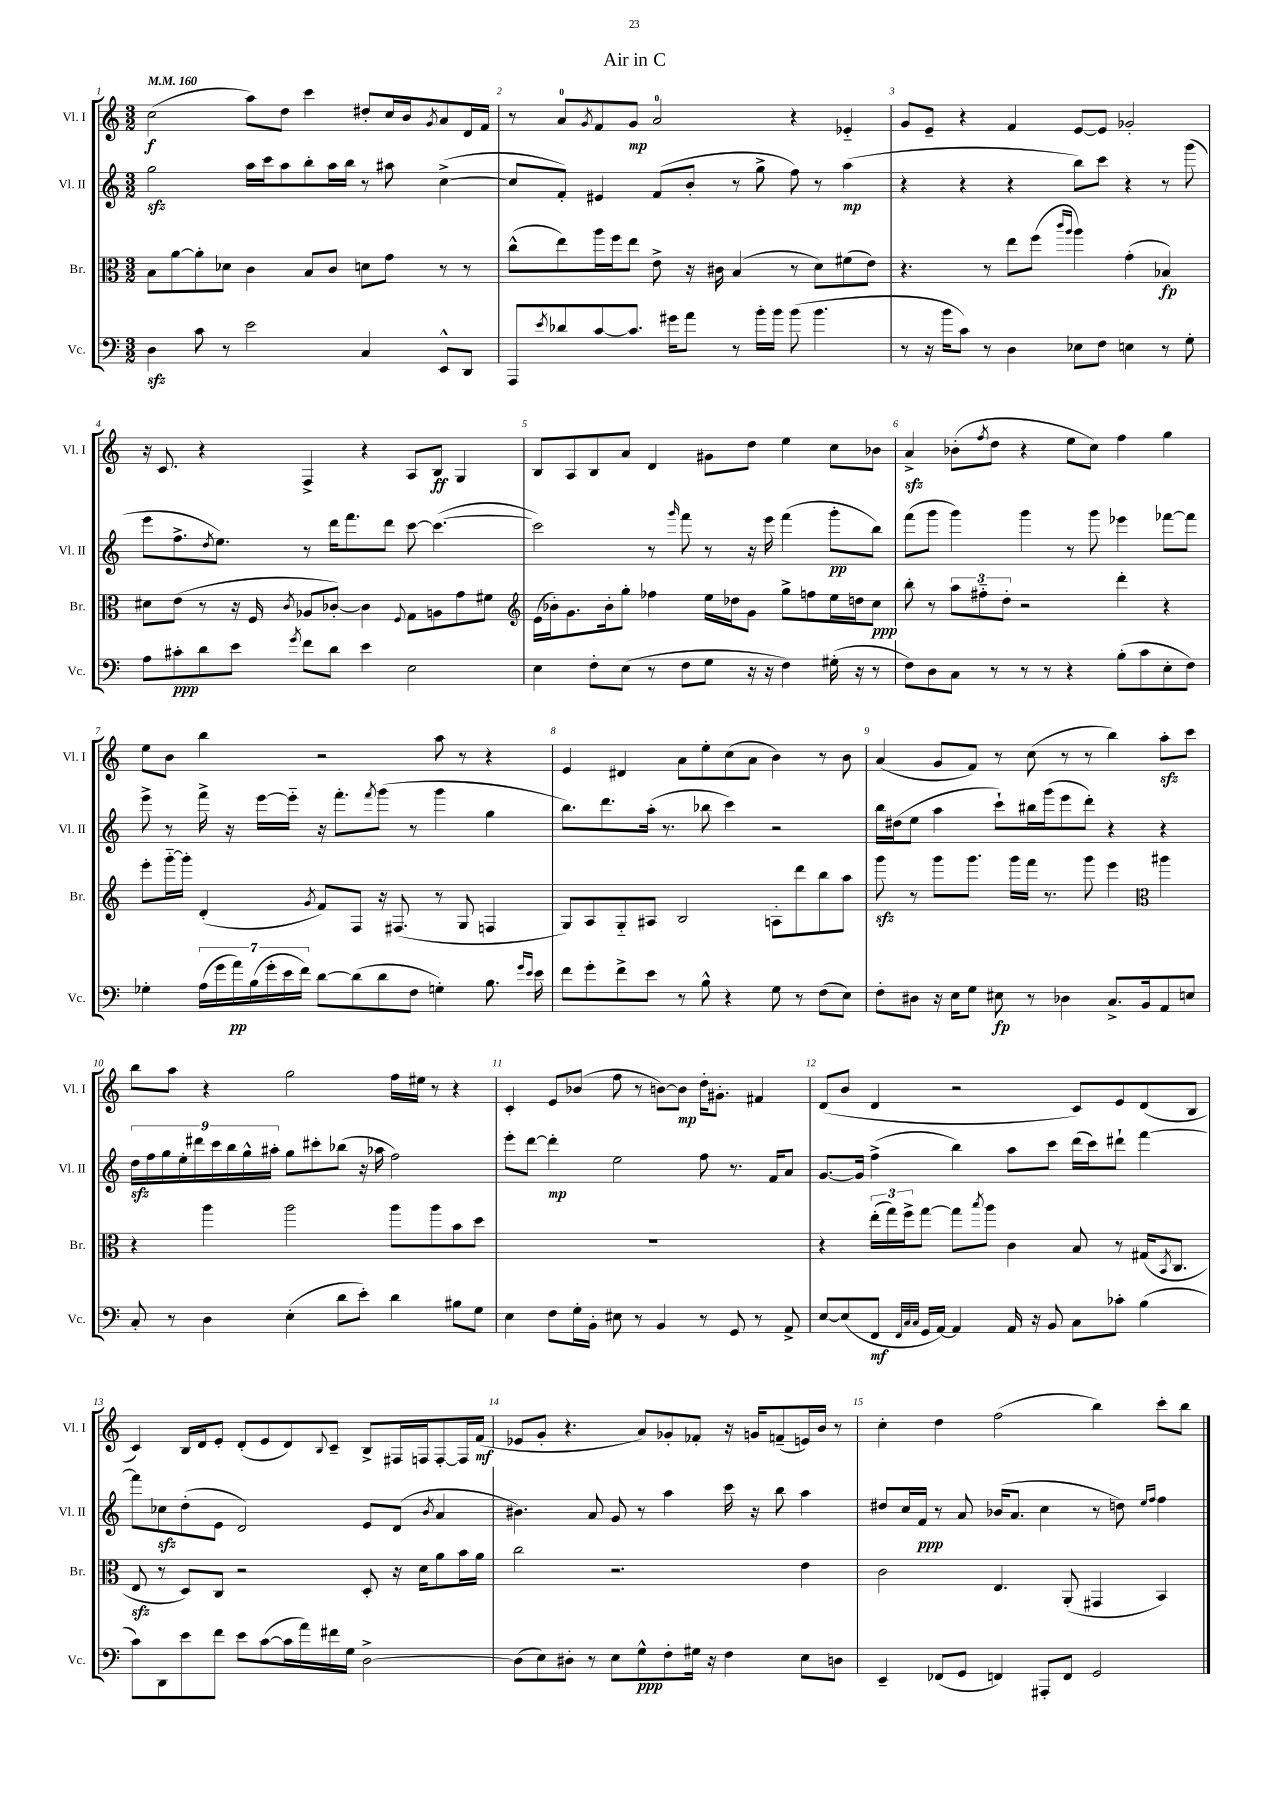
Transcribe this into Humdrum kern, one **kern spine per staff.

**kern	**dynam	**kern	**dynam	**kern	**dynam	**kern	**dynam
*part4	*part4	*part3	*part3	*part2	*part2	*part1	*part1
*staff4	*staff4	*staff3	*staff3	*staff2	*staff2	*staff1	*staff1
*I"Vc.	*	*I"Br.	*	*I"Vl. II	*	*I"Vl. I	*
*I'Vc.	*	*I'Br.	*	*I'Vl. II	*	*I'Vl. I	*
*clefF4	*	*clefC3	*	*clefG2	*	*clefG2	*
*k[]	*	*k[]	*	*k[]	*	*k[]	*
*M3/2	*	*M3/2	*	*M3/2	*	*M3/2	*
*MM160	*	*MM160	*	*MM160	*	*MM160	*
=1	=1	=1	=1	=1	=1	=1	=1
4Dzz\	.	8B\L	.	2ggzz\	.	(2cc\	f
.	.	[8a\	.	.	.	.	.
8c\	.	8a'\]	.	.	.	.	.
8r	.	8d-X\J	.	.	.	.	.
2e\	.	4c\	.	16aa\LL	.	8aa\L)	.
.	.	.	.	16ccc\J	.	.	.
.	.	.	.	8aa\	.	8dd\J	.
.	.	8B/L	.	8bb'\	.	4ccc\	.
.	.	8c/J	.	16aa\L	.	.	.
.	.	.	.	16bb\JJ	.	.	.
4C/	.	8dn\L	.	8r	.	8dd#X'/L	.
.	.	8g\J	.	8aa#X\	.	16cc/L	.
.	.	.	.	.	.	16b/J	.
.	.	.	.	.	.	8qg/	.
8EE^^/L	.	8r	.	([4cc^\	.	8a/	.
8DD/J	.	8r	.	.	.	16d/L	.
.	.	.	.	.	.	16f/JJ	.
=2	=2	=2	=2	=2	=2	=2	=2
8AAA/L	.	(8cc^^\L	.	8cc/L]	.	8r	.
8qe/	.	.	.	.	.	.	.
8d-X/	.	8ee\)	.	8f'/J)	.	8a/L	.
.	.	.	.	.	.	8qg/	.
[8c/	.	16aa\L	.	4e#X/	.	8f/	.
.	.	16ff\J	.	.	.	.	.
8.c/J]	.	8ee\J	.	.	.	8g/J	mp
.	.	8e^\	.	(8f/L	.	2a/	.
16g#X\KL	.	.	.	.	.	.	.
8a\J	.	16r	.	8b'/J	.	.	.
.	.	16c#X\	.	.	.	.	.
8r	.	(4B/	.	8r	.	.	.
16b'\LL	.	.	.	8gg^\	.	.	.
16b\JJ	.	.	.	.	.	.	.
(8b\	.	8r	.	8ff\)	.	4r	.
4.b\	.	8d\L)	.	8r	.	.	.
.	.	(8f#X\	.	(4aa\	mp	4e-X/	.
.	.	8e\J)	.	.	.	.	.
=3	=3	=3	=3	=3	=3	=3	=3
8r	.	4.r	.	4r	.	8g/L	.
16r	.	.	.	.	.	8e~/J	.
16b\KL	.	.	.	.	.	.	.
8c\J)	.	.	.	4r	.	4r	.
8r	.	8r	.	.	.	.	.
4D\	.	8ee\L	.	4r	.	4f/	.
.	.	(8ff\J	.	.	.	.	.
.	.	16qqccc/LL	.	.	.	.	.
.	.	16qqaa/JJ	.	.	.	.	.
8E-X\L	.	4aa\)	.	8bb\L)	.	[8e/L	.
8F\J	.	.	.	8ccc\J	.	8e/J]	.
4En\	.	(4g'\	.	4r	.	2g-X'/	.
8r	.	4B-X/)	fp	8r	.	.	.
8G'\	.	.	.	(8ggg\	.	.	.
!!LO:LB:g=z
=4	=4	=4	=4	=4	=4	=4	=4
8A\L	.	8d#X\L	.	8eee\L	.	16r	.
.	.	.	.	.	.	8.c/	.
8c#X'\	ppp	(8e\J	.	8.ff^\	.	.	.
8d\	.	8r	.	.	.	4r	.
.	.	.	.	8qdd/	.	.	.
.	.	.	.	8.ee\J)	.	.	.
8e\J	.	16r	.	.	.	.	.
.	.	16F/	.	.	.	.	.
8qg/	.	8qc/	.	.	.	.	.
8f\L	.	8A-X/L	.	8r	.	4F^/	.
8d\J	.	[8c-X'/J)	.	16ddd\KL	.	.	.
.	.	.	.	8.fff\	.	.	.
4e\	.	4c-\]	.	.	.	4r	.
.	.	.	.	8ddd\J	.	.	.
.	.	8qqF/	.	.	.	.	.
2E\	.	8G\L	.	[8ccc\	.	8A/L	.
.	.	8An\	.	(4.ccc\_	.	8B/J	ff
.	.	8g\	.	.	.	4G/	.
.	.	8f#X\J	.	.	.	.	.
=5	=5	=5	=5	=5	=5	=5	=5
*	*	*clefG2	*	*	*	*	*
4E\	.	(16e\LL	.	2ccc\])	.	8B/L	.
.	.	16b-X'\J)	.	.	.	.	.
.	.	8.g\	.	.	.	8A/	.
8F'\L	.	.	.	.	.	8B/	.
.	.	16b-'\k	.	.	.	.	.
(8E\J	.	8gg'\J	.	.	.	8a/J	.
8r	.	4ff-X\	.	8r	.	4d/	.
.	.	.	.	16qqggg/	.	.	.
8F\L	.	.	.	8fff\	.	.	.
8G\J	.	16ee\LL	.	8r	.	8g#X\L	.
.	.	16dd-X\J	.	.	.	.	.
16r	.	8g\J	.	16r	.	8dd\J	.
16r	.	.	.	16eee\	.	.	.
4F\)	.	8gg^\L	.	(4fff\	.	4ee\	.
.	.	8ffn\	.	.	.	.	.
(16G#X'\	.	16ee\L	.	8ggg'\L	pp	8cc\L	.
16r	.	16ddn\J	.	.	.	.	.
8r	.	8cc\J	ppp	8bb\J)	.	8b-X\J	.
=6	=6	=6	=6	=6	=6	=6	=6
8F\L)	.	8bb'\	.	(8fff\L	.	4azz^/	.
8D\	.	8r	.	8ggg\J	.	.	.
8C\J	.	12aa\L	.	4ggg\)	.	(8b-X'\L	.
.	.	12ff#X\	.	.	.	.	.
.	.	.	.	.	.	8qff/	.
8r	.	.	.	.	.	8dd\J	.
.	.	12dd'\J	.	.	.	.	.
8r	.	2r	.	4ggg\	.	4r	.
8r	.	.	.	.	.	.	.
4r	.	.	.	8r	.	8ee\L	.
.	.	.	.	8ggg\	.	8cc\J)	.
(8B'\L	.	4ddd'\	.	4eee-X\	.	4ff\	.
8c\	.	.	.	.	.	.	.
8E'\	.	4r	.	[8fff-X\L	.	4gg\	.
8F\J)	.	.	.	8fff-\J]	.	.	.
!!LO:LB:g=z
=7	=7	=7	=7	=7	=7	=7	=7
4G-X'\	.	8eee'\L	.	8eee^\	.	8ee\L	.
.	.	[16ggg\L	.	8r	.	8b\J	.
.	.	16ggg'\JJ]	.	.	.	.	.
(28A\LL	.	(4d'/	.	16fff^\	.	4bb\	.
28g\	.	.	.	.	.	.	.
.	.	.	.	16r	.	.	.
28a\)	pp	.	.	.	.	.	.
(28B\	.	.	.	.	.	.	.
.	.	.	.	[16eee\LL	.	.	.
28g'\	.	.	.	.	.	.	.
28e\	.	.	.	.	.	.	.
.	.	.	.	16eee\JJ]	.	.	.
28f\JJ)	.	.	.	.	.	.	.
.	.	8qg/	.	.	.	.	.
[8d\L	.	8f/L)	.	16r	.	2r	.
.	.	.	.	8.fff'\L	.	.	.
(8d\]	.	8F/J	.	.	.	.	.
.	.	.	.	8qfff/	.	.	.
8d\	.	16r	.	(8ggg\J	.	.	.
.	.	(8.F#X/	.	.	.	.	.
8F\J	.	.	.	8r	.	.	.
4Gn'\)	.	8r	.	4ggg\	.	8aa\	.
.	.	8G/	.	.	.	8r	.
8.B\	.	4Fn/	.	4gg\	.	4r	.
16qqg/LL	.	.	.	.	.	.	.
16qqe/JJ	.	.	.	.	.	.	.
16e\	.	.	.	.	.	.	.
=8	=8	=8	=8	=8	=8	=8	=8
8f\L	.	8G/L)	.	8.bb\L)	.	4e/	.
8g'\	.	8A/	.	.	.	.	.
.	.	.	.	8.ddd\	.	.	.
8f^\	.	8G/	.	.	.	4d#X/	.
8e\J	.	8A#X/J	.	(16aa'\Jk	.	.	.
.	.	.	.	8.r	.	.	.
8r	.	2B/	.	.	.	8a\L	.
8B^^\	.	.	.	8bb-X\	.	8ee'\	.
4r	.	.	.	4ccc\)	.	(8cc\	.
.	.	.	.	.	.	8a\J	.
8G\	.	8An'\L	.	2r	.	4b\)	.
8r	.	8ddd\	.	.	.	.	.
(8F\L	.	8bb\	.	.	.	8r	.
8E\J)	.	8aa\J	.	.	.	8b\	.
=9	=9	=9	=9	=9	=9	=9	=9
8F'\L	.	8gggzz\	.	16bb\LL	.	(4a/	.
.	.	.	.	(16dd#X\J	.	.	.
8D#X\J	.	8r	.	8ee\J	.	.	.
16r	.	8ggg\L	.	4aa\	.	8g/L	.
16E\KL	.	.	.	.	.	.	.
8G\J	.	8.ggg\J	.	.	.	8f/J)	.
8E#X\	fp	.	.	8ccc`\L)	.	8r	.
.	.	16ggg\LL	.	.	.	.	.
8r	.	16fff\JJ	.	16bb#X\L	.	(8cc\	.
.	.	8.r	.	(16ggg\J	.	.	.
4D-X\	.	.	.	8eee\	.	8r	.
.	.	8ggg\	.	8ddd'\J)	.	8r	.
8.C^/L	.	4eee\	.	4r	.	4bb\)	.
16BB/k	.	.	.	.	.	.	.
*	*	*clefC3	*	*	*	*	*
8AA/	.	4aa#X\	.	4r	.	8aazz'\L	.
8En/J	.	.	.	.	.	8ccc\J	.
!!LO:LB:g=z
=10	=10	=10	=10	=10	=10	=10	=10
8C'/	.	4r	.	18ddzz\LL	.	8bb\L	.
.	.	.	.	18ff\	.	.	.
.	.	.	.	18gg\	.	.	.
8r	.	.	.	.	.	8aa\J	.
.	.	.	.	18ee'\	.	.	.
.	.	.	.	18ddd#X\	.	.	.
4D\	.	4aa\	.	.	.	4r	.
.	.	.	.	18ccc\	.	.	.
.	.	.	.	18bb\	.	.	.
.	.	.	.	18gg^^\	.	.	.
.	.	.	.	18aa#X'\JJ	.	.	.
(4E'\	.	2aa\	.	8gg\L	.	2gg\	.
.	.	.	.	8ccc#X'\	.	.	.
8d\L	.	.	.	(8bb-X\J	.	.	.
8e'\J)	.	.	.	16r	.	.	.
.	.	.	.	16aa-X\	.	.	.
4d\	.	8aa\L	.	2ff\)	.	16ff\LL	.
.	.	.	.	.	.	16ee#X\JJ	.
.	.	8aa\	.	.	.	8r	.
8B#X\L	.	8b\	.	.	.	4r	.
8G\J	.	8dd\J	.	.	.	.	.
=11	=11	=11	=11	=11	=11	=11	=11
4E\	.	1.r	.	8eee'\L	.	4c'/	.
.	.	.	.	[8ddd\J	.	.	.
8F\L	.	.	.	4ddd'\]	mp	8e/L	.
16G'\L	.	.	.	.	.	(8b-X/J	.
16BB'\JJ	.	.	.	.	.	.	.
8E#X\	.	.	.	2ee\	.	8ff\	.
8r	.	.	.	.	.	8r	.
4BB/	.	.	.	.	.	[8bn\L)	.
.	.	.	.	.	.	8b\J]	mp
8r	.	.	.	8ff\	.	16dd'\KL	.
.	.	.	.	.	.	8.g#X'\J	.
8GG/	.	.	.	8.r	.	.	.
8r	.	.	.	.	.	4f#X/	.
.	.	.	.	16f/KL	.	.	.
8AA^/	.	.	.	8a/J	.	.	.
=12	=12	=12	=12	=12	=12	=12	=12
[8E/L	.	4r	.	[8.g/L	.	(8d/L	.
(8E/]	.	.	.	.	.	8b/J	.
.	.	.	.	16g/Jk]	.	.	.
8FF/J	mf	(24ee'\LL	.	(4ff^\	.	4d/	.
.	.	24gg\)	.	.	.	.	.
.	.	24ff^\J	.	.	.	.	.
32qqFF/LLL	.	.	.	.	.	.	.
32qqC/	.	.	.	.	.	.	.
32qqC/JJJ	.	.	.	.	.	.	.
16GG/LL	.	[8gg\J	.	.	.	.	.
[16AA/JJ)	.	.	.	.	.	.	.
4AA/]	.	8gg\L]	.	4bb\)	.	2r	.
.	.	8qbb/	.	.	.	.	.
.	.	8aa\J	.	.	.	.	.
16AA/	.	4c\	.	8aa\L	.	.	.
16r	.	.	.	.	.	.	.
8BB/	.	.	.	8ccc\J	.	.	.
8C\L	.	8B/	.	(16ddd\LL	.	8c/L)	.
.	.	.	.	16ccc\J)	.	.	.
8c-X'\J	.	8r	.	8ddd#X`\J	.	8e/	.
(4B\	.	(16G#X/KL	.	[4fff\	.	(8d/	.
.	.	8qBB/	.	.	.	.	.
.	.	8.C/J	.	.	.	.	.
.	.	.	.	.	.	8B/J	.
!!LO:LB:g=z
=13	=13	=13	=13	=13	=13	=13	=13
8c\L)	.	8Ezz/	.	8fff\L]	.	4c/)	.
8DD\	.	8r	.	8cc-Xzz\	.	.	.
8e\	.	8D/L)	.	(8dd'\	.	16B/LL	.
.	.	.	.	.	.	16d/J	.
8f\J	.	8C/J	.	8e\J	.	8e'/J	.
8e\L	.	2r	.	2d/)	.	(8d'/L	.
([8c\	.	.	.	.	.	8e/	.
16c\L]	.	.	.	.	.	8d/)	.
16a\)	.	.	.	.	.	.	.
.	.	.	.	.	.	8qqB/	.
16f#X\	.	.	.	.	.	8c~/J	.
16G\JJ	.	.	.	.	.	.	.
[2D^\	.	8D'/	.	8e/L	.	8B^/L	.
.	.	16r	.	(8d/J	.	16F#X/L	.
.	.	16d\KL	.	.	.	16Fn/J	.
.	.	.	.	8qb/	.	.	.
.	.	8a\	.	4a/	.	[8F'/	.
.	.	16b\L	.	.	.	16F/L]	.
.	.	16a\JJ	.	.	.	(16f/JJ	mf
=14	=14	=14	=14	=14	=14	=14	=14
(8D\L]	.	2cc\	.	4.b#X\)	.	8e-X/L	.
8E\)	.	.	.	.	.	8g'/J	.
8D#X'\J	.	.	.	.	.	4.r	.
8r	.	.	.	8a/	.	.	.
8E\L	.	2.r	.	8g/	.	.	.
8G^^\	ppp	.	.	8r	.	8a/L)	.
8F'\	.	.	.	4aa\	.	8g-X'/	.
16G#X\Jk	.	.	.	.	.	8f-X'/J	.
16r	.	.	.	.	.	.	.
4F\	.	.	.	16ccc\	.	16r	.
.	.	.	.	16r	.	16gn/KL	.
.	.	.	.	8bb\	.	(8fn~/	.
8E\L	.	4e\	.	4aa\	.	16en/L)	.
.	.	.	.	.	.	16b/JJ	.
8Dn\J	.	.	.	.	.	8r	.
=15	=15	=15	=15	=15	=15	=15	=15
4EE~/	.	2c\	.	8dd#X/L	.	4cc'\	.
.	.	.	.	16cc/L	.	.	.
.	.	.	.	16f/JJ	ppp	.	.
(8FF-X/L	.	.	.	8r	.	4dd\	.
8GG/J	.	.	.	8a/	.	.	.
4FFn/)	.	4.E/	.	(16b-X/KL	.	(2ff\	.
.	.	.	.	8.a/J	.	.	.
8AAA#X'/L	.	.	.	4cc\	.	.	.
8FF/J	.	(8AA'/	.	.	.	.	.
2GG/	.	4GG#X/	.	8r	.	4bb\)	.
.	.	.	.	8ddn\)	.	.	.
.	.	.	.	16qqee/LL	.	.	.
.	.	.	.	16qqff/JJ	.	.	.
.	.	4BB/)	.	4ff\	.	8ccc'\L	.
.	.	.	.	.	.	8bb\J	.
==	==	==	==	==	==	==	==
*-	*-	*-	*-	*-	*-	*-	*-
